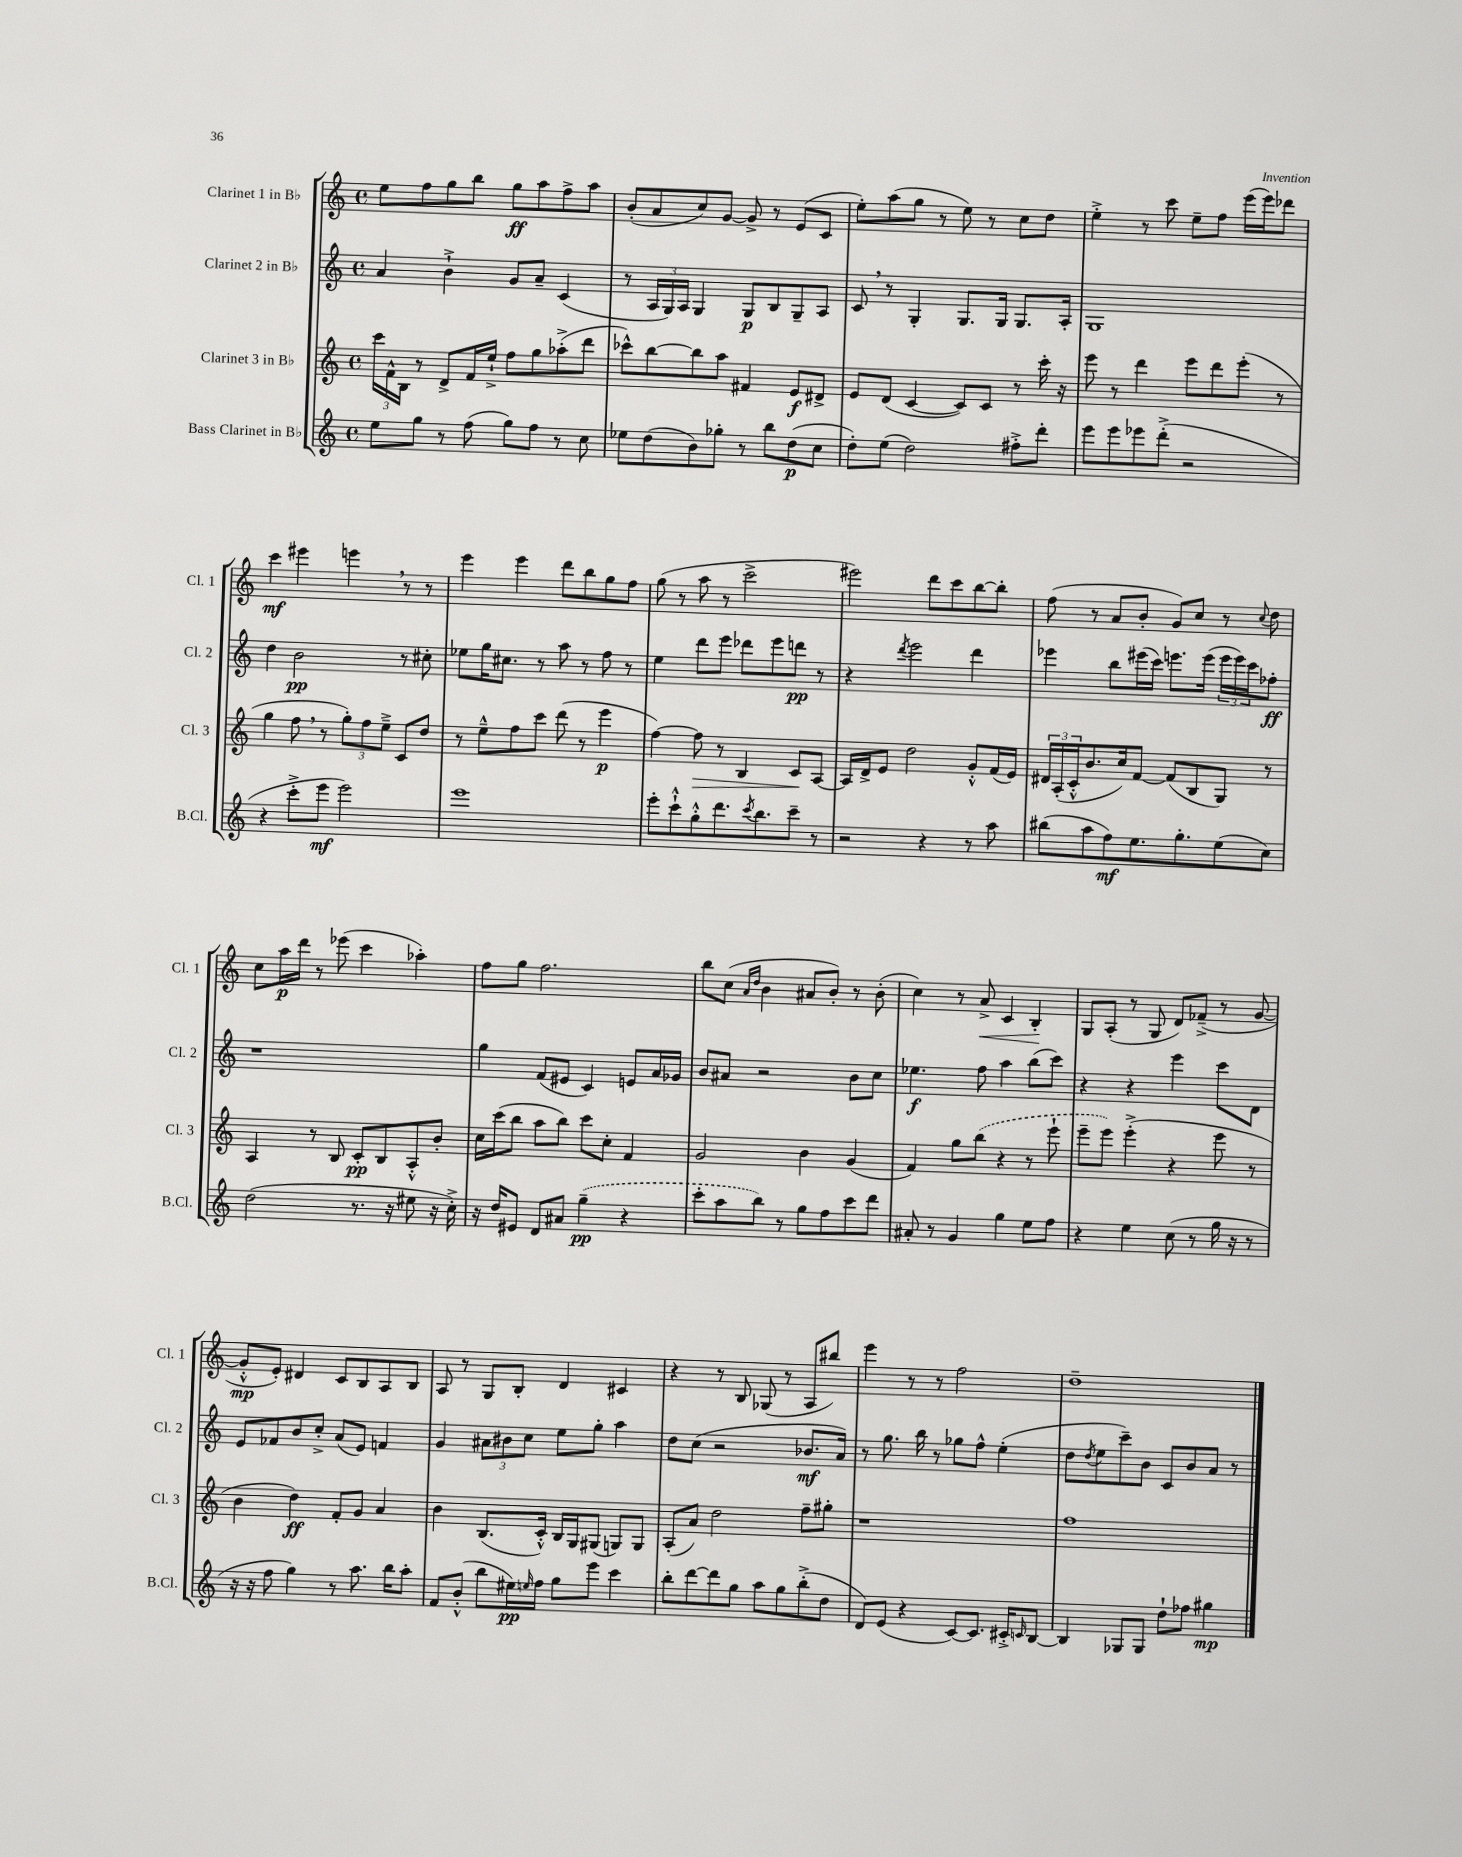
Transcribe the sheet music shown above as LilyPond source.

<<
\new StaffGroup <<
\new Staff = "s0" \with { instrumentName = "Clarinet 1 in Bb" shortInstrumentName = "Cl. 1" } {
    \clef treble \key c \major \defaultTimeSignature \time 4/4
    e''8 f''8 g''8 b''8 g''8\ff a''8 f''8-> a''8 |
    b'8-.( a'8 c''8) g'8~ g'8-> r8 e'8( c'8 |
    e''8-.) a''8( g''8 r8 e''8) r8 c''8 d''8 |
    e''4-.-> r8 c'''8 e''8-- f''8 e'''16( e'''16) des'''8 |
    c'''4\mf eis'''4 e'''4 \breathe r8 r8 |
    e'''4 e'''4 d'''8 b''8 g''8 f''8 |
    g''8( r8 a''8 r8 c'''2-> |
    eis'''2) d'''8 c'''8 b''8~ b''8-. |
    f''8( r8 a'8 b'8-. g'8) c''8 r8 \appoggiatura { c''8 } d''8 |
    c''8 a''16\p d'''16 r8 ees'''8( c'''4 aes''4-.) |
    f''8 g''8 f''2. |
    b''8 c''8( \grace { a'16 d''16 } b'4 ais'8 b'8-.) r8 b'8-.( |
    c''4) r8 a'8->\< c'4 b4-.\! |
    g8 a8-.( r8 g8 d'8) fes'8--->( r8 g'8~ |
    g'8-.-^\mp e'8-.) dis'4 c'8 b8 a8 b8 |
    a8 r8 g8 b8-. d'4 cis'4 |
    r4 r8 b8 ges8( r8 a8 bis''8) |
    e'''4 r8 r8 f''2 |
    d''1-- \bar "|." |
}
\new Staff = "s1" \with { instrumentName = "Clarinet 2 in Bb" shortInstrumentName = "Cl. 2" } {
    \clef treble \key c \major \defaultTimeSignature \time 4/4
    a'4 b'4-!-> g'8 a'8-- c'4( |
    r8 \tuplet 3/2 { a16 g16) a16 } g4 g8\p b8 g8-- a8 |
    c'8 \breathe r8 g4-. g8. g16 g8. a16-. |
    g1 |
    d''4 b'2\pp r8 cis''8-. |
    ees''8 g''16 cis''8. r8 a''8 r8 f''8 r8 |
    e''4 d'''8 e'''8 des'''8 e'''8 d'''8\pp r8 |
    r4 \acciaccatura { d'''8 } e'''2 d'''4 |
    ees'''4 b''8 eis'''16( c'''16) e'''8. e'''16( \tuplet 3/2 { e'''16 e'''16) c'''16 } fes''8-.\ff |
    r1 |
    g''4 f'8( eis'8 c'4) e'8 a'16 ges'16 |
    b'8 ais'8 r2 b'8 c''8 |
    ees''4.\f f''8 a''4 b''8( c'''8) |
    r4 r4 e'''4 c'''8 d'8 |
    e'8 fes'8 b'8 c''8-.-> a'8( e'8) f'4 |
    g'4 \tuplet 3/2 { ais'8 bis'8 c''8 } e''8 g''8-. a''4 |
    d''8 c''8( r2 bes'8.\mf a'16) |
    r8 g''8. b''16 r8 ges''8 f''8-^ e''4-.( |
    d''8 \acciaccatura { d''8 } e''8 c'''8--) b'8 c'8 b'8 a'8 r8 \bar "|." |
}
\new Staff = "s2" \with { instrumentName = "Clarinet 3 in Bb" shortInstrumentName = "Cl. 3" } {
    \clef treble \key c \major \defaultTimeSignature \time 4/4
    \tuplet 3/2 { c'''16 f'16-^ b16 } r8 d'8-> f'16 e''16-!-> f''8 g''8 aes''8-.->( d'''8 |
    ces'''8-^) b''8~ b''8 a''8 fis'4 e'8\f dis'8-> |
    e'8 d'8( c'4~ c'8) c'8 r8 c'''16-. r16 |
    e'''8 r8 d'''4 e'''8 d'''8 e'''8-.( r8 |
    g''4 f''8 \breathe r8 \tuplet 3/2 { g''8-.) f''8 e''8---> } c'8 d''8 |
    r8 e''8---^ f''8 c'''8 d'''8( r8 e'''4\p |
    f''4~) f''8\> r8 b4 c'8\! a8~ |
    a16 d'16-> e'8 d''2 g'8-.-^ f'16( e'16) |
    \tuplet 3/2 { dis'16 a16-.( c'16-.-^ } b'8. c''16) f'8~ f'8( b8 g8) r8 |
    a4 r8 b8 c'8-.\pp b8 a8-.-^ b'8-. |
    c''16 c'''16( b''8 a''8 b''8) c'''8 c''8-. f'4 |
    g'2 b'4 g'4( |
    f'4) g''8 \once \slurDashed b''8( r4 r8 e'''8-! |
    e'''8-- e'''8) e'''4-.->( r4 e'''8 r8 |
    b'4 d''4\ff) f'8-. g'8 a'4 |
    b'4 b8.( c'16-.-^) b16 g16 gis8( g8) g8 |
    a8-.( a'8) d''2 f''8-- gis''8-. |
    r1 |
    f''1 \bar "|." |
}
\new Staff = "s3" \with { instrumentName = "Bass Clarinet in Bb" shortInstrumentName = "B.Cl." } {
    \clef treble \key c \major \defaultTimeSignature \time 4/4
    e''8 g''8 r8 f''8( g''8) f''8 r8 c''8 |
    ees''8 d''8( b'8) ges''8-. r8 b''8 d''8\p( c''8 |
    d''8-.) e''8( d''2) fis''8-.-> d'''8-. |
    e'''8 e'''8 ees'''8 d'''8-.->( r2 |
    r4 c'''8-.-> e'''8\mf e'''2) |
    e'''1 |
    e'''8-. c'''8-!-^ g''8-.-^ d'''8. \acciaccatura { c'''8 } b''8. c'''8-- r8 |
    r2 r4 r8 a''8 |
    bis''8( a''8 f''8\mf) e''8. g''8.-. e''8( c''8) |
    d''2( r8. r16 eis''8 r16 c''16-.->) |
    r16 d''16 eis'8 d'8 ais'8 \once \slurDashed g''4--\pp( r4 |
    c'''8-. a''8 b''8) r8 g''8 f''8 c'''8 d'''8 |
    ais'8-. r8 g'4 g''4 e''8 f''8 |
    r4 e''4 c''8( r8 g''16 r16 r8 |
    r16 r16 f''8 g''4) r8 a''8. b''16 a''8-. |
    f'8 b'8-.-^( b''8 eis''16\pp) \grace { e''16 } f''16 g''8 e'''8 c'''4 |
    b''8-. d'''8~ d'''8 g''8 a''8 g''8 b''8-.->( d''8 |
    d'8) e'8( r4 c'8~) c'8. cis'16-.-> \grace { c'16 } b8~ |
    b4 ges8 ges8 d''8-! fes''8 gis''4\mp \bar "|." |
}
>>
>>
\layout { \context { \Score \remove "Bar_number_engraver" } }
